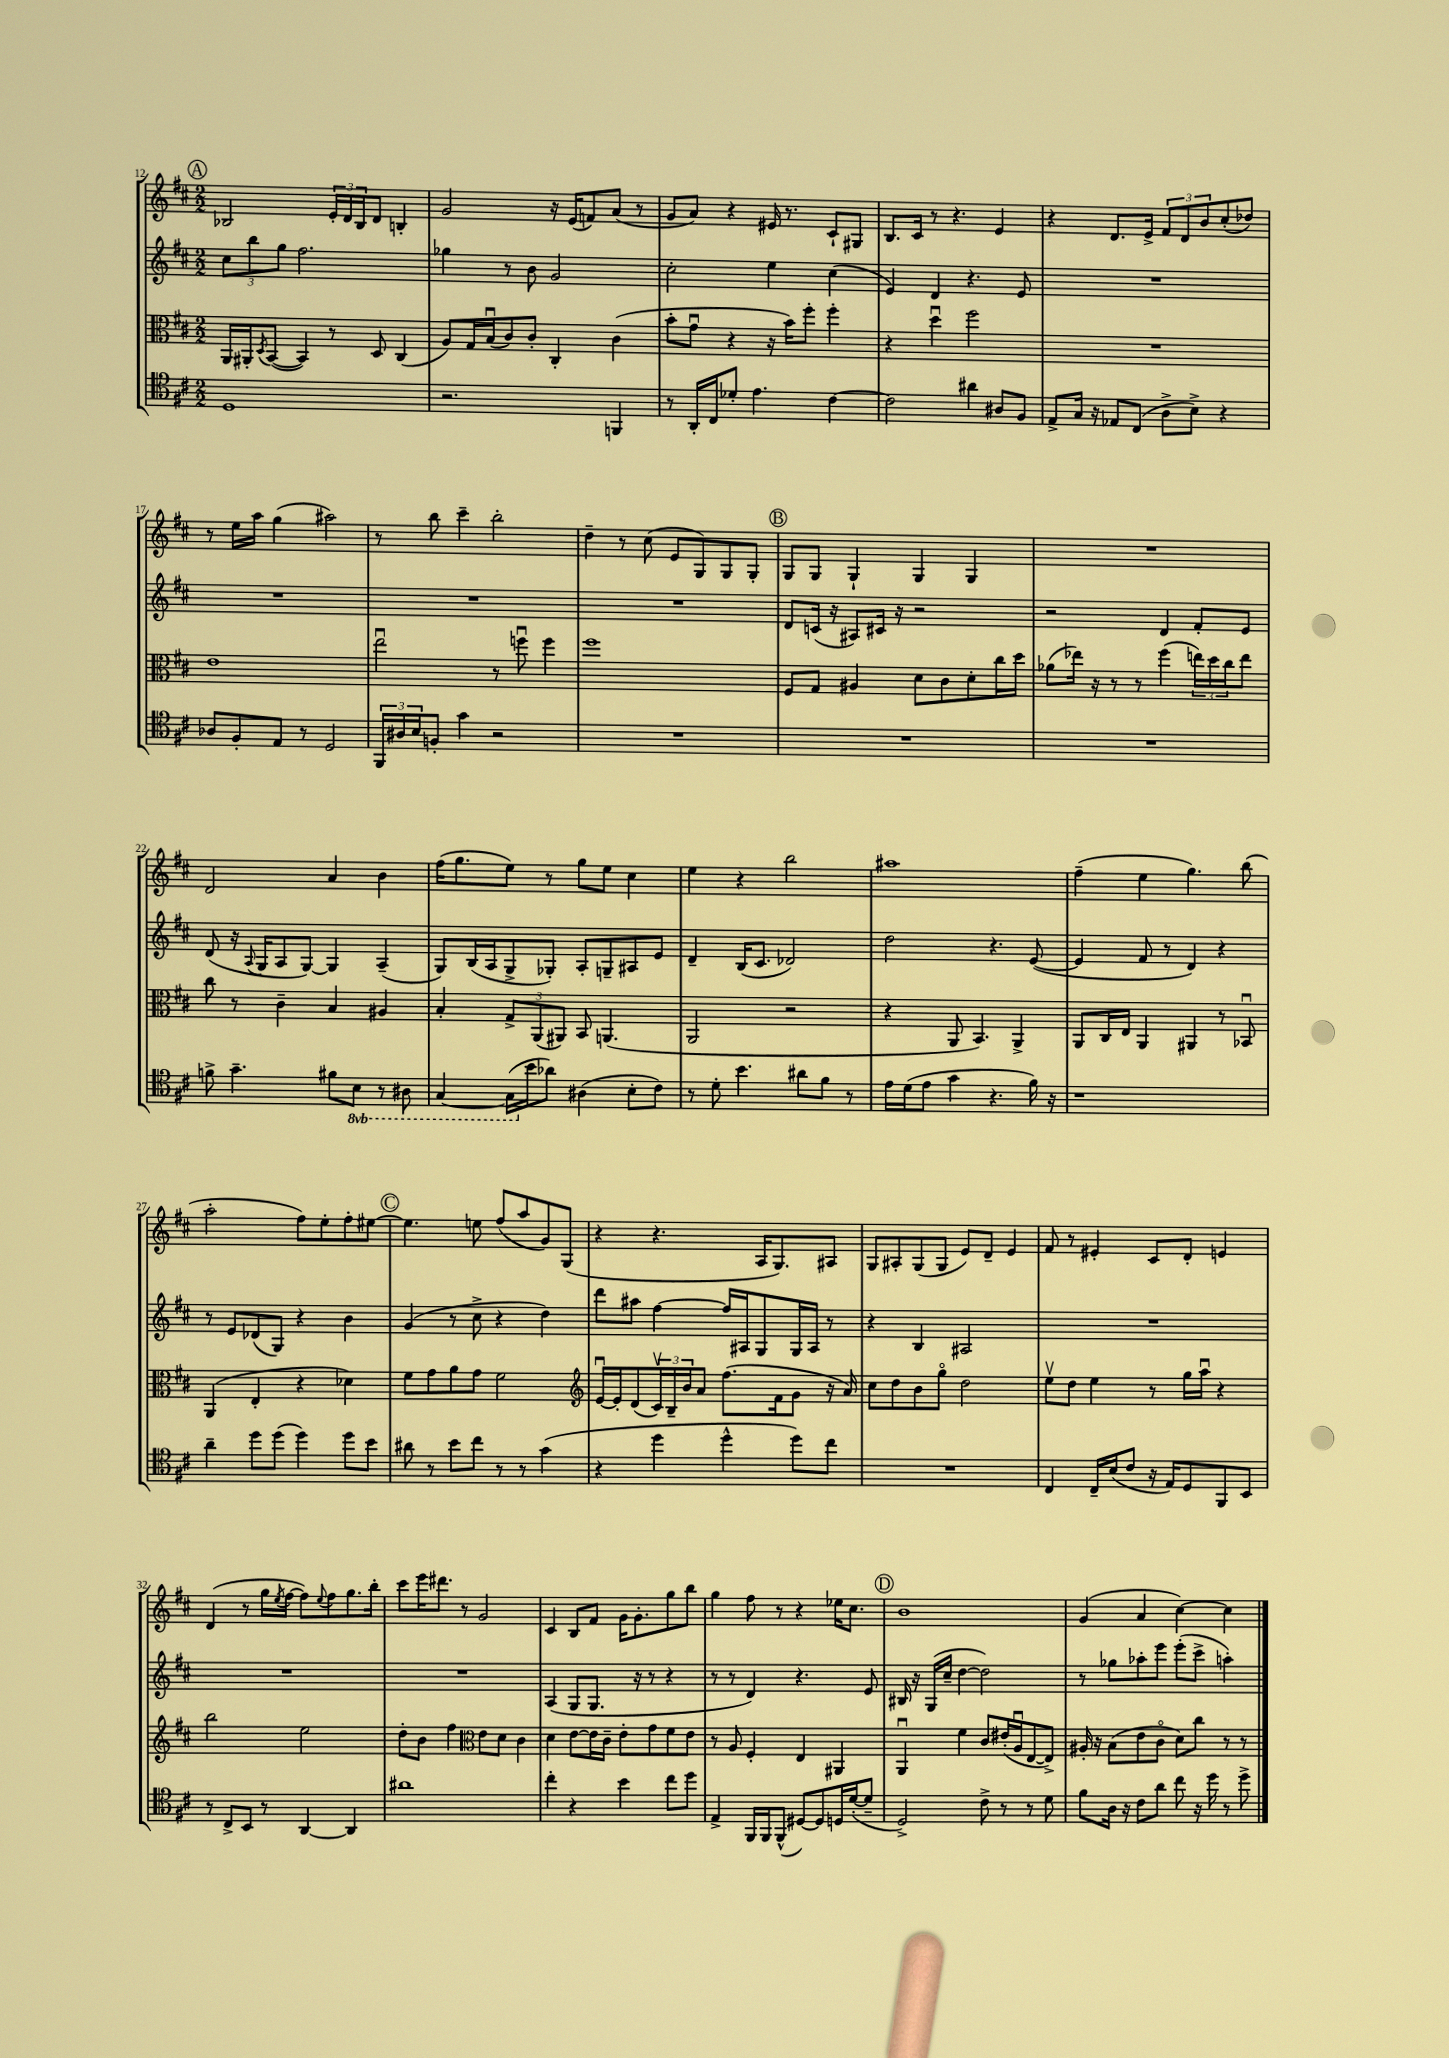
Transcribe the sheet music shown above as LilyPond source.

<<
\new StaffGroup <<
\new Staff = "s0" {
    \clef treble \key d \major \numericTimeSignature \time 2/2
    \mark \markup { \circle "A" } bes2 \tuplet 3/2 { e'16-. d'16 bes16 } d'8 b4-. |
    g'2 r16 e'16( f'8) a'8( r8 |
    g'8 a'8) r4 eis'16 r8. cis'8-! gis8 |
    b8. cis'16 r8 r4. e'4 |
    r4 d'8. e'16-> \tuplet 3/2 { fis'8 d'8 b'8 } cis''8-.( des''8) |
    r8 e''16 a''16 g''4( ais''2) |
    r8 b''8 cis'''4-- b''2-. |
    d''4-- r8 cis''8( e'8 g8) g8 g8-. |
    \mark \markup { \circle "B" } g8 g8 g4-! g4 g4 |
    R1 |
    d'2 a'4 b'4 |
    fis''16( g''8. e''8) r8 g''8 e''8 cis''4 |
    e''4 r4 b''2 |
    ais''1 |
    fis''4--( e''4 g''4.) b''8( |
    a''2-. fis''8) e''8-. fis''8-. eis''8~ |
    \mark \markup { \circle "C" } eis''4. e''8 fis''8( a''8 g'8) g8( |
    r4 r4. a16 g8.) ais8 |
    g8 ais8-. g8( g8 e'8) d'8-- e'4 |
    fis'8 r8 eis'4-. cis'8 d'8-. e'4 |
    d'4( r8 g''16 \acciaccatura { e''8 } fis''16~ fis''8) \appoggiatura { e''8 } fis''8 g''8. b''16-. |
    cis'''8 e'''16 dis'''8. r8 g'2 |
    cis'4 b8 fis'8 g'16 g'8.-. g''8 b''8 |
    g''4 fis''8 r8 r4 ees''16 cis''8. |
    \mark \markup { \circle "D" } b'1 |
    g'4( a'4 cis''4~) cis''4 \bar "|." |
}
\new Staff = "s1" {
    \clef treble \key d \major \numericTimeSignature \time 2/2
    \mark \markup { \circle "A" } \tuplet 3/2 { cis''8 b''8 g''8 } fis''2. |
    ges''4 r8 b'8 g'2 |
    cis''2-. e''4 cis''4( |
    e'4) d'4 r4. e'8 |
    R1 |
    R1 |
    R1 |
    R1 |
    \mark \markup { \circle "B" } d'8 c'16( r16 ais8) cis'16 r16 r2 |
    r2 d'4 fis'8-. e'8 |
    d'8( r16 \appoggiatura { a8 } g16 a8 g8~) g4 a4--( |
    g8) b16( a16 g8-> ges8-.) a8-. g8-- ais8 e'8 |
    d'4-- b16( cis'8. des'2) |
    d''2 r4. e'8~( |
    e'4 fis'8 r8 d'4) r4 |
    r8 e'8 des'8( g8) r4 b'4 |
    \mark \markup { \circle "C" } g'4( r8 cis''8-> r4 d''4) |
    d'''8 ais''8 fis''4~ fis''16 ais16 g8 g16 ais16 r8 |
    r4 b4 ais2 |
    R1 |
    R1 |
    R1 |
    a4( g8 g8. r16 r8 r4 |
    r8 r8 d'4) r4. e'8 |
    \mark \markup { \circle "D" } bis16 r16 g16( cis''16-- d''4~ d''2) |
    r8 ges''8 aes''8-. e'''8 e'''8-.( cis'''8-> a''4-.) \bar "|." |
}
\new Staff = "s2" {
    \clef alto \key d \major \numericTimeSignature \time 2/2
    \mark \markup { \circle "A" } a,16 ais,16-. \acciaccatura { d8 } b,8~( b,4) r8 d8 cis4( |
    a8) g16 b16\downbow( cis'8) cis'8-. cis4-. cis'4( |
    b'8-. g'8\downbow r4 r16 b'16) fis''8-. fis''4-. |
    r4 d''4\downbow fis''2 |
    R1 |
    e'1 |
    e''2\downbow r8 f''8\downbow f''4 |
    fis''1 |
    \mark \markup { \circle "B" } fis8 g8 ais4 d'8 cis'8 d'8-. cis''16 d''16 |
    aes'8( ees''16) r16 r8 r8 fis''4( \tuplet 3/2 { e''16) d''16 cis''16 } e''8 |
    cis''8 r8 cis'4-- b4 ais4 |
    b4-. \tuplet 3/2 { g8-> a,8( ais,8) } b,8 a,4.( |
    a,2 r2 |
    r4 a,8 b,4.) a,4-> |
    a,8 cis16 e16 a,4 ais,4 r8 bes,8\downbow |
    a,4( e4-. r4 des'4) |
    \mark \markup { \circle "C" } fis'8 g'8 a'8 g'8 fis'2 |
    \clef treble e'16~\downbow e'16-. d'8( \tuplet 3/2 { cis'16\upbow) b16-- b'16 } a'8 fis''8.( fis'16 g'8 r16 a'16) |
    cis''8 d''8 b'8 g''8\flageolet d''2 |
    e''8\upbow d''8 e''4 r8 g''16 a''16\downbow r4 |
    b''2 e''2 |
    d''8-. b'8 fis''4 \clef alto e'8 d'8 cis'4 |
    d'4 e'8~ e'16 cis'16-- e'8-. g'8 fis'8 e'8 |
    r8 a8 fis4-. e4 ais,4 |
    \mark \markup { \circle "D" } a,4\downbow fis'4 cis'8 eis'16-.( a16\downbow e8~ e8->) |
    ais16-. r16 b8( e'8 cis'8\flageolet d'8) cis''8 r8 r8 \bar "|." |
}
\new Staff = "s3" {
    \clef tenor \key d \major \numericTimeSignature \time 2/2 \set Staff.ottavationMarkups = #ottavation-simple-ordinals
    \mark \markup { \circle "A" } d1 |
    r2. f,4 |
    r8 a,16-. cis16 des'8-. e'4. cis'4~ |
    cis'2 ais'4 ais8 fis8 |
    e8-> g16 r16 ees8 cis8( a8-> b8->) r4 |
    aes8 fis8-. e8 r8 d2 |
    \tuplet 3/2 { fis,16 ais16 b16 } f8-. g'4 r2 |
    R1 |
    \mark \markup { \circle "B" } R1 |
    R1 |
    f'8-> g'4.-- fis'8 \ottava #-1 b,8 r8 ais,8 |
    g,4~ g,16( \ottava #0 b'16 aes'8) ais4( b8-. cis'8) |
    r8 d'8-. b'4. ais'8 fis'8 r8 |
    e'16 d'16( e'8 g'4 r4. fis'16) r16 |
    r1 |
    a'4-- d''8 d''8( d''4) d''8 b'8 |
    \mark \markup { \circle "C" } ais'8 r8 b'8 cis''8 r8 r8 g'4( |
    r4 d''4 d''4-^ d''8) cis''8 |
    R1 |
    cis4 cis16-- b16( cis'8 r16 e16) d8 fis,8 b,8 |
    r8 cis8-> b,8 r8 a,4~ a,4 |
    ais'1 |
    cis''4-. r4 b'4 cis''8 d''8 |
    e4-> fis,16 fis,16 fis,8-^( dis8~) dis8 d16 d'16~-.( d'8-- |
    \mark \markup { \circle "D" } d2->) cis'8-> r8 r8 d'8 |
    fis'8 a16 r16 cis'8 a'8 cis''8 r16 d''16 r8 d''8-> \bar "|." |
}
>>
>>
\layout { \context { \Score currentBarNumber = #12 } }
